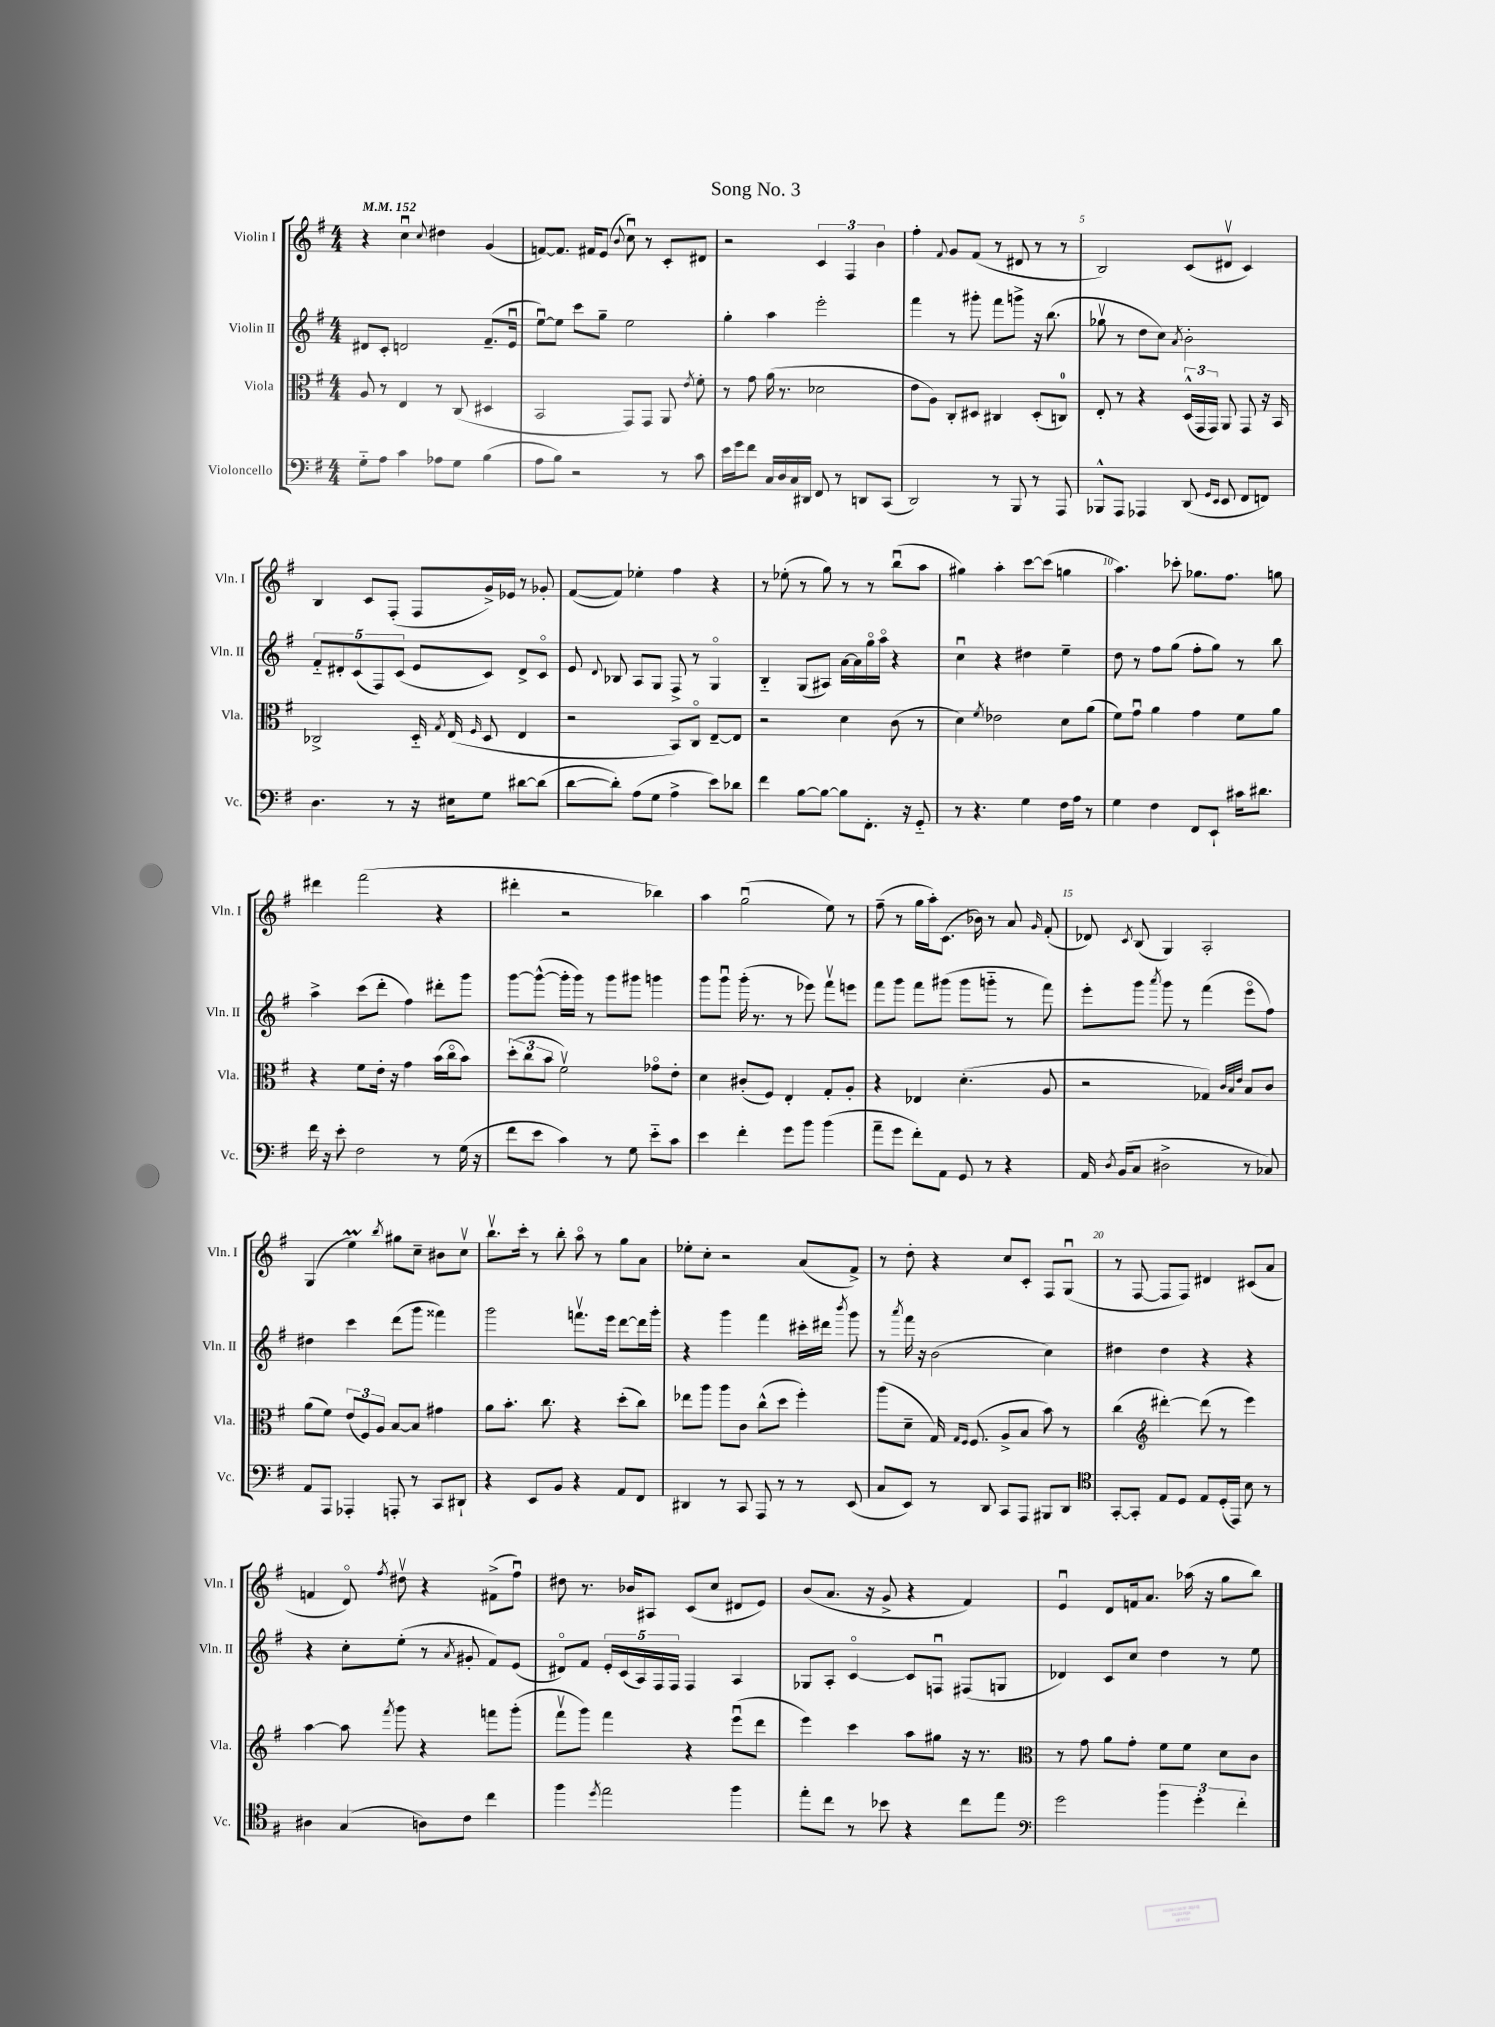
\header { title = "Song No. 3" }
<<
\new StaffGroup <<
\new Staff = "s0" \with { instrumentName = "Violin I" shortInstrumentName = "Vln. I" } {
    \clef treble \key g \major \numericTimeSignature \time 4/4 \tempo 4 = 152
    \autoBeamOff r4 c''4\downbow \appoggiatura { c''8 } dis''4 g'4( |
    f'8[~) f'8.] fis'16[ e'8]( \appoggiatura { b'8 } c''8\downbow) r8 c'8[-. dis'8] |
    r2 \tuplet 3/2 { c'4 fis4 b'4 } |
    fis''4-. \appoggiatura { fis'8 } g'8[ fis'8]( r8 dis'8 r8 r8 |
    b2) c'8[( dis'8]\upbow c'4) |
    b4 c'8[ fis8]-.( fis8[ g'16->) ees'16] r8 ges'8-. |
    fis'8[~( fis'8]) ees''4-. fis''4 r4 |
    r8 ees''8-.( r8 g''8) r8 r8 b''8[\downbow( a''8] |
    gis''4) a''4-. c'''8[~ c'''8]( g''4 |
    a''4.) ces'''8-. ges''8.[ fis''8.] g''8 |
    dis'''4 fis'''2( r4 |
    dis'''4-. r2 bes''4) |
    a''4 g''2\downbow( e''8) r8 |
    fis''8--( r8 g''16[ a''16-.) c'8.]( bes'16) r8 a'8 \grace { g'16 } fis'8-.( |
    des'8) \acciaccatura { c'8 } b8( g4) a2-. |
    g4( e''4\prall) \acciaccatura { b''8 } gis''8[ c''8]-- bis'8[ c''8]\upbow |
    b''8.[\upbow c'''16]-. r8 b''8-. a''8\flageolet r8 g''8[ a'8] |
    ees''8[-. c''8]-. r2 a'8[( fis'8]->) |
    r8 d''8-. r4 c''8[ c'8]-. fis8[ g8]\downbow( |
    r8 fis8~ fis8[ fis8]) dis'4 cis'8[( a'8] |
    f'4 d'8\flageolet) \acciaccatura { fis''8 } dis''8\upbow r4 fis'8[->( fis''8]\downbow) |
    dis''8 r8. bes'16[ ais8] c'8[( c''8] dis'8[ e'8]) |
    b'8[( a'8.] r16 g'8-> r4 fis'4) |
    e'4\downbow d'8[ f'16 a'8.] aes''16( r16 g''8[ b''8]) \bar "|." |
}
\new Staff = "s1" \with { instrumentName = "Violin II" shortInstrumentName = "Vln. II" } {
    \clef treble \key g \major \numericTimeSignature \time 4/4
    \autoBeamOff dis'8[ c'8]-. d'2 fis'8.[--( e'16]\downbow |
    e''8[~\downbow) e''8] c'''8[ g''8]-- e''2 |
    g''4-. a''4 e'''2-. |
    fis'''4 r8 gis'''8-. fis'''8[ g'''8]-> r16 b''8.( |
    ges''8\upbow r8 d''8[ c''8]) \acciaccatura { a'8 } b'2-. |
    \tuplet 5/4 { fis'8[-_ dis'8-. c'8( fis8) c'8]( } e'8[ c'8]) dis'8[-> c'8]\flageolet |
    e'8 \appoggiatura { d'8 } bes8 a8[ g8] fis8-> r8 g4\flageolet |
    b4-_ g8[( ais8]) a'16[~ a'16 g''16\flageolet a''16]\flageolet r4 |
    c''4\downbow r4 dis''4 e''4-- |
    d''8 r8 fis''8[ g''8]( fis''8[-. g''8]) r8 b''8 |
    a''4-> c'''8[( d'''8]-. fis''4) dis'''8[-. g'''8] |
    g'''8[~ g'''8]~-^( g'''16[-. g'''16]) r8 g'''8[ gis'''8] g'''4 |
    g'''8[ g'''8]\downbow g'''16-.( r8. r8 ees'''8) fis'''8[\upbow e'''8] |
    fis'''8[ g'''8] fis'''8[ gis'''8]( gis'''8[ g'''8]-_ r8 fis'''8) |
    e'''8[-. g'''8] \acciaccatura { a'''8 } g'''8 r8 fis'''4( e'''8[\flageolet fis''8]) |
    dis''4 c'''4 d'''8[( g'''8] fisis'''4) |
    g'''2 f'''8.[\upbow e'''16] d'''8[~ d'''16 g'''16]-. |
    r4 g'''4 fis'''4 cis'''16[-. dis'''16] \acciaccatura { b'''8 } g'''8 |
    r8 \acciaccatura { a'''8 } fis'''16 r16 b'2( c''4) |
    dis''4 dis''4 r4 r4 |
    r4 c''8[-. e''8]-.( r8 \acciaccatura { a'8 } gis'8-. fis'8[) e'8]( |
    dis'8[\flageolet) fis'8] \tuplet 5/4 { e'16[-. c'16( a16) fis16 fis16] } fis4 a4 |
    ges8[ a8]-. c'4~\flageolet c'8[ f8]\downbow fis8[( g8] |
    des'4) c'8[ c''8] d''4 r8 e''8 \bar "|." |
}
\new Staff = "s2" \with { instrumentName = "Viola" shortInstrumentName = "Vla." } {
    \clef alto \key g \major \numericTimeSignature \time 4/4
    \autoBeamOff a8 r8 e4 r8 c8( dis4 |
    b,2 g,8[) g,8] a,8 \acciaccatura { e'8 } fis'8-. |
    r8 g'8 a'16( r8. des'2 |
    e'8[ a8]) c8[-. dis8] cis4 dis8[-.( c8]-0) |
    e8-. r8 r4 \tuplet 3/2 { d16[-^( g,16 g,16]) } a,8 g,8 r16 b,16 |
    ces2-> d16-_ \acciaccatura { g8 } e16( \grace { fis16 } d8 e4 |
    r2 b,8[) c8]\flageolet e8[~-- e8] |
    r2 d'4 c'8( r8 |
    d'4) \acciaccatura { fis'8 } ees'2 d'8[ a'8]( |
    fis'8[) g'8]\downbow a'4 g'4 fis'8[ a'8] |
    r4 fis'8[ e'16]-. r16 g'4 b'16[( c''16\flageolet b'8]) |
    \tuplet 3/2 { d''8[-.( c''8 b'8] } fis'2\upbow) ges'8[\flageolet e'8]-. |
    d'4 cis'8[-.( fis8]) e4-. g8[-. a8]-. |
    r4 ees4 d'4.-.( a8 |
    r2 ges4) \grace { c'32[ b32 e'32] } b8[ c'8] |
    a'8[( fis'8]) \tuplet 3/2 { e'8[( fis8) a8] } b8[~ b8] gis'4 |
    a'8[ b'8.]-. c''8. r4 d''8[-.( c''8]) |
    ees''8[ a''8] a''8[ c'8] c''8[-^( d''8] fis''4-.) |
    a''8[( d'8]-- g16) \grace { g16[ fis16] } fis8.( a8[-> b8] b'8) r8 |
    c''4( \clef treble dis'''4~-.) dis'''8( r8 e'''4) |
    a''4~ a''8 \acciaccatura { fis'''8 } g'''8 r4 f'''8[ g'''8]-.( |
    fis'''8[\upbow g'''8]) fis'''4 r4 e'''8[\downbow( d'''8] |
    e'''4) c'''4 a''8[ gis''8] r16 r8. |
    \clef alto r8 g'8 a'8[ g'8]-. fis'8[ fis'8] d'8[ c'8] \bar "|." |
}
\new Staff = "s3" \with { instrumentName = "Violoncello" shortInstrumentName = "Vc." } {
    \clef bass \key g \major \numericTimeSignature \time 4/4
    \autoBeamOff g8[-_ a8] c'4 aes8[ g8] b4( |
    a8[ b8]) r2 r8 c'8 |
    e'16[ g'16 fis'8] c16[ d16 c16 dis,16] fis,8 r8 d,8[ c,8]( |
    d,2) r8 b,,8 r8 a,,8 |
    bes,,8[-^ a,,8] aes,,4 d,8( \grace { g,16[ e,16] } e,8 fis,8[ f,8]) |
    d4. r8 r16 eis16[ g8] dis'8[~ dis'8]( |
    d'8[~ d'8]-.) a8[( g8] a4-> e'8[) des'8] |
    fis'4 b8[~ b8]~ b8[ fis,8.]-. r16 g,8-_ |
    r8 r4. g4 fis16[ a16] r8 |
    g4 fis4 fis,8[ e,8]-! cis'16[ dis'8.] |
    fis'16 r16 e'8-. fis2 r8 g16( r16 |
    fis'8[ e'8] c'4) r8 g8 e'8[-_ c'8] |
    e'4 fis'4-. g'8[ b'8] b'4( |
    a'8[-- g'8] fis'8[-.) a,8] g,8 r8 r4 |
    a,16 \acciaccatura { d8 } b,16[( c8] dis2-> r8 ces8) |
    a,8[ a,,8] aes,,4-. a,,8-. r8 c,8[ dis,8]-! |
    r4 e,8[ b,8] r4 a,8[ fis,8] |
    dis,4 r8 c,8 a,,8 r8 r8 e,8( |
    c8[ e,8]) r8 d,8 c,8[ a,,8] bis,,8[ d,8] |
    \clef tenor g,8[~-. g,8]-. e8[ d8] e8[ d16-.( e,16]) b8 r8 |
    ais4 g4( a8[) c'8] c''4 |
    fis''4 \acciaccatura { d''8 } e''2 fis''4 |
    e''8[-. c''8] r8 bes'8 r4 c''8[ e''8] |
    \clef bass g'2 \tuplet 3/2 { b'4 g'4-. fis'4-. } \bar "|." |
}
>>
>>
\layout { \context { \Score \override BarNumber.break-visibility = ##(#f #t #t) barNumberVisibility = #(every-nth-bar-number-visible 5) } }
